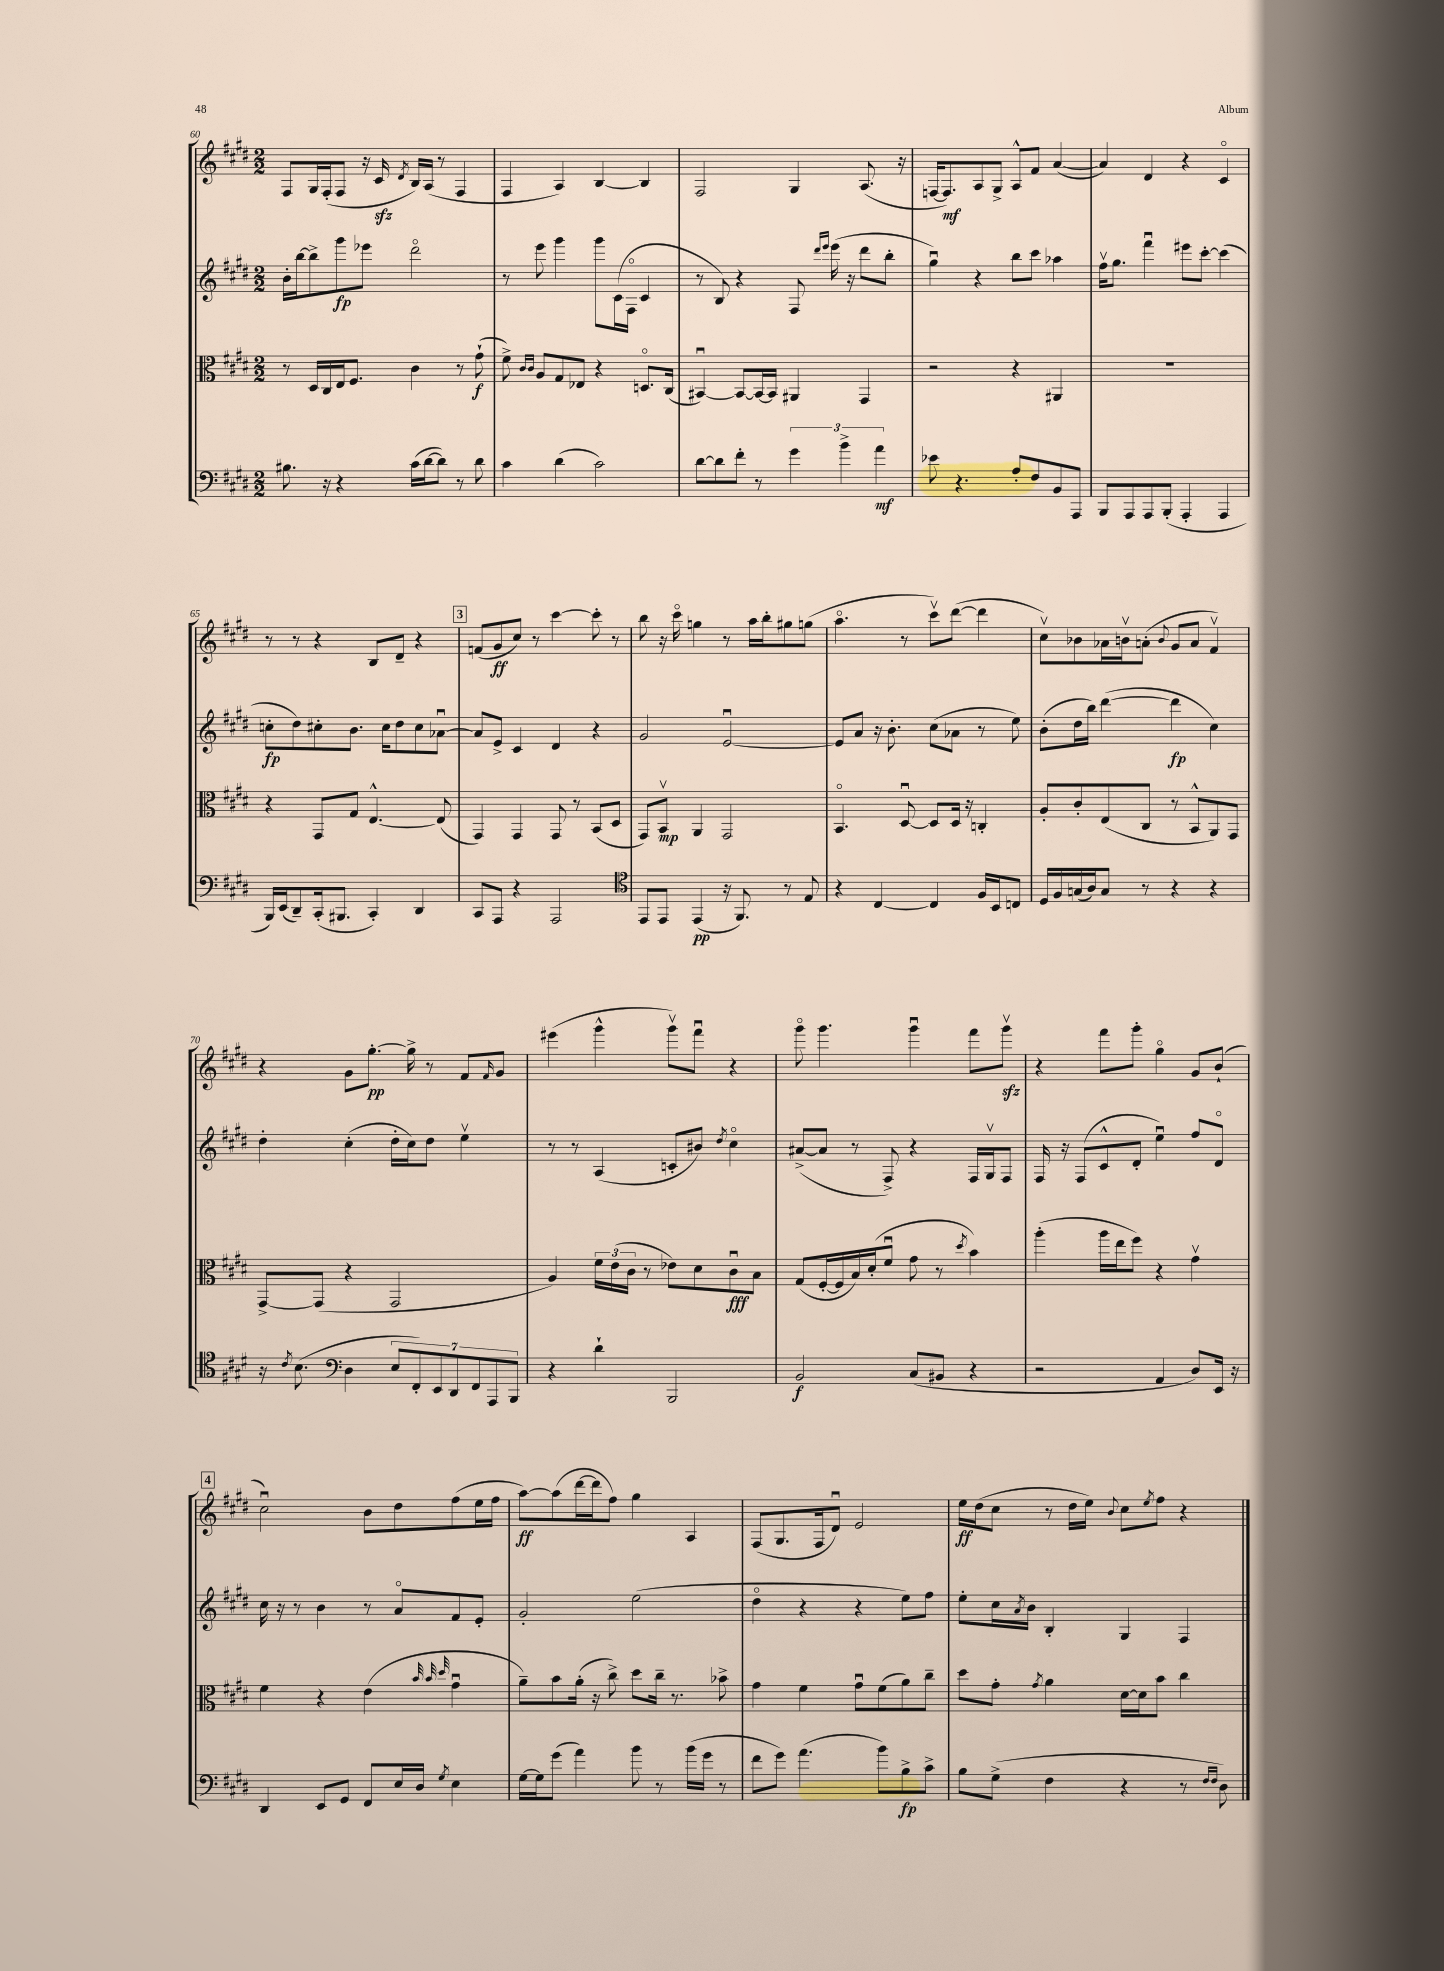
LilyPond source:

<<
\new StaffGroup <<
\new Staff = "s0" {
    \clef treble \key e \major \numericTimeSignature \time 2/2
    fis8 gis16 fis16-.( fis8 r16 cis'16\sfz \acciaccatura { dis'8 } b16) a16( r8 fis4 |
    fis4 a4) b4~ b4 |
    fis2 gis4 a8.( r16 |
    f16~ f8.\mf) a8 gis8-> a8-^ fis'8 a'4~( |
    a'4) dis'4 r4 cis'4\flageolet |
    r8 r8 r4 b8 dis'8-- r4 |
    \mark \markup { \box "3" } f'8( gis'8\ff cis''8) r8 cis'''4~ cis'''8-. r8 |
    b''8 r16 cis'''16\flageolet g''4 r8 a''16 b''16-. gis''8 g''8( |
    a''4.\flageolet r8 cis'''8\upbow) dis'''8~( dis'''4 |
    cis''8\upbow) bes'8 aes'16 b'16\upbow a'8-.( \appoggiatura { b'8 } gis'8 a'8 fis'4\upbow) |
    r4 gis'8 gis''8.~-.\pp gis''16-> r8 fis'8 \grace { fis'16 } gis'8 |
    eis'''4( gis'''4-^ gis'''8\upbow) fis'''8\downbow r4 |
    gis'''8\flageolet gis'''4. gis'''4\downbow fis'''8 gis'''8\upbow\sfz |
    r4 fis'''8 gis'''8-. gis''4\flageolet gis'8 b'8-!( |
    \mark \markup { \box "4" } cis''2\downbow) b'8 dis''8 fis''8( e''16 fis''16 |
    a''8~\ff) a''8( dis'''16~ dis'''16 fis''8) gis''4 a4 |
    fis8( gis8. fis16 dis'8\downbow) e'2 |
    e''16\ff dis''16( cis''8 r8 dis''16 e''16) \appoggiatura { b'8 } cis''8 \acciaccatura { e''8 } fis''8 r4 \bar "|." |
}
\new Staff = "s1" {
    \clef treble \key e \major \numericTimeSignature \time 2/2
    b'16-. b''16~ b''8-> gis'''8\fp ees'''8 dis'''2\flageolet |
    r8 e'''8 gis'''4 gis'''8 cis'16( fis16\flageolet cis'4 |
    r8 b8) r4 fis8 \grace { dis'''16 e'''16 } e'''16( r16 dis'''8 b''8-. |
    gis''4\downbow) r4 b''8 cis'''8 aes''4 |
    fis''16\upbow gis''8. fis'''4\downbow eis'''8 cis'''8~-. cis'''4( |
    c''8-.\fp dis''8) cis''8-. b'8. cis''16 dis''8 cis''8 aes'8~\downbow |
    \mark \markup { \box "3" } aes'8 e'8-> cis'4 dis'4 r4 |
    gis'2 e'2~\downbow |
    e'8 a'8 r16 b'8.-. cis''8( aes'8 r8 e''8) |
    b'8-.( dis''16 b''16) dis'''4~( dis'''4\fp cis''4) |
    dis''4-. cis''4-.( dis''16-. cis''16) dis''8 e''4\upbow |
    r8 r8 a4( c'8-. bis'8) \acciaccatura { dis''8 } cis''4\flageolet |
    ais'8~->( ais'8 r8 fis8->) r4 fis16 gis16\upbow fis8 |
    fis16 r16 fis8( cis'8-^ dis'8-. e''4\downbow) fis''8 dis'8\flageolet |
    \mark \markup { \box "4" } cis''16 r16 r8 b'4 r8 a'8\flageolet fis'8 e'8-. |
    gis'2-. e''2( |
    dis''4\flageolet r4 r4 e''8) fis''8 |
    e''8-. cis''16 \acciaccatura { a'8 } b'16 b4-. gis4 fis4 \bar "|." |
}
\new Staff = "s2" {
    \clef alto \key e \major \numericTimeSignature \time 2/2
    r8 dis16 cis16 e16 fis8. cis'4 r8 gis'8-!\f( |
    fis'8->) \grace { cis'16 cis'16 } a8 gis8 ees8 r4 d8.\flageolet cis16( |
    bis,4~\downbow) bis,8~ bis,16~ bis,16 ais,4 gis,4 |
    r2 r4 ais,4 |
    R1 |
    r4 gis,8 gis8 e4.~-^ e8( |
    \mark \markup { \box "3" } gis,4) gis,4 gis,8 r8 b,8( dis8 |
    gis,8) b,8\upbow\mp a,4 gis,2 |
    b,4.\flageolet dis8~\downbow dis8 dis16 r16 c4-. |
    a8-. cis'8-. e8( cis8 r8 b,8-^ a,8) gis,8 |
    gis,8~-> gis,8( r4 gis,2 |
    a4) \tuplet 3/2 { fis'16 e'16( cis'16 } r8 ees'8) dis'8 cis'8\downbow\fff b8 |
    gis8( fis16~-. fis16 b16) dis'16-.( fis'8\downbow gis'8 r8 \acciaccatura { dis''8 } b'4) |
    a''4-.( a''16 e''16 fis''8) r4 gis'4\upbow |
    \mark \markup { \box "4" } fis'4 r4 e'4( \grace { b'32 b'32 dis''32 } gis'4\downbow |
    a'8--) b'8 a'16-.( r16 cis''8->) dis''8 cis''16-- r8. bes'8-> |
    gis'4 fis'4 gis'8\downbow fis'8( a'8) cis''8-- |
    dis''8 gis'8-. \acciaccatura { gis'8 } a'4 dis'16~ dis'16 b'8 cis''4 \bar "|." |
}
\new Staff = "s3" {
    \clef bass \key e \major \numericTimeSignature \time 2/2
    bis8. r16 r4 cis'16( dis'16~ dis'8) r8 dis'8 |
    cis'4 dis'4( cis'2) |
    dis'8~ dis'8 fis'8-. r8 \tuplet 3/2 { gis'4 b'4-> a'4\mf } |
    ees'8 r4. a8-. fis8 b,8 a,,8 |
    b,,8 a,,8 a,,8 b,,8-.( a,,4-. a,,4 |
    b,,16) e,16( dis,8--) cis,16-.( bis,,8. cis,4-.) dis,4 |
    \mark \markup { \box "3" } cis,8 a,,8 r4 a,,2 |
    \clef tenor e,8 e,8 e,4\pp( r16 fis,8.) r8 e8 |
    r4 cis4~ cis4 fis16 b,16 c8 |
    dis16 fis16 g16( a16) g8 r8 r4 r4 |
    r16 \acciaccatura { cis'8 } b8.( \clef bass dis4 \tuplet 7/4 { e8 fis,8-.) e,8 dis,8 fis,8 a,,8 b,,8 } |
    r4 dis'4-! b,,2 |
    b,2\f cis8( bis,8 r4 |
    r2 a,4 dis8) e,16 r16 |
    \mark \markup { \box "4" } dis,4 e,8 gis,8 fis,8 e16 dis16 \acciaccatura { gis8 } e4 |
    gis16~ gis16 gis'8( a'4) b'8 r8 b'16( gis'16 r8 |
    fis'8 gis'8) a'4.( b'8) b8->\fp cis'8-> |
    b8 gis8->( fis4 r4 r8 \grace { fis16 fis16 } dis8) \bar "|." |
}
>>
>>
\layout { \context { \Score currentBarNumber = #60 } }
